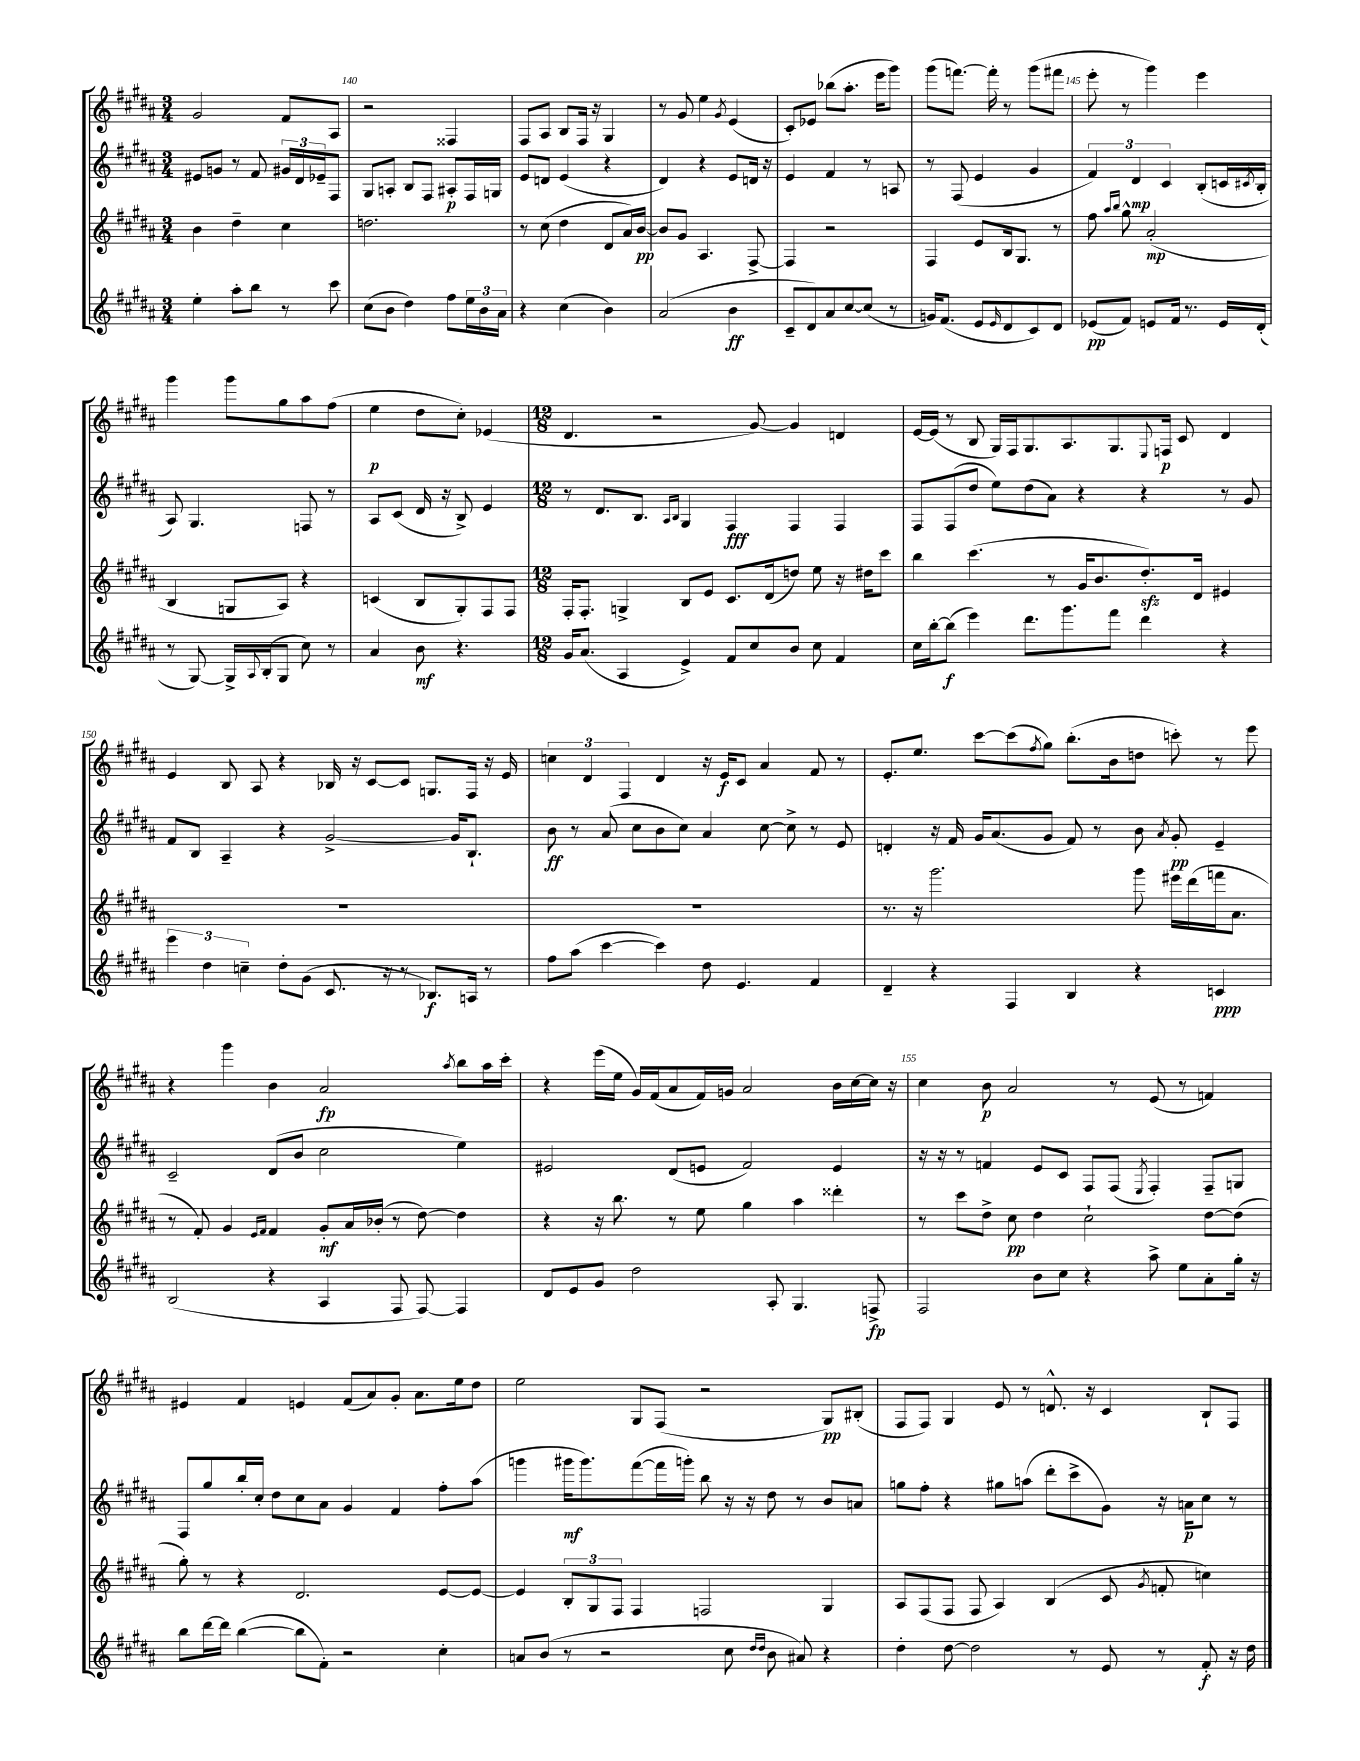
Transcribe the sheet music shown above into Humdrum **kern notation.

**kern	**kern	**kern	**kern
*staff4	*staff3	*staff2	*staff1
*clefG2	*clefG2	*clefG2	*clefG2
*k[f#c#g#d#a#]	*k[f#c#g#d#a#]	*k[f#c#g#d#a#]	*k[f#c#g#d#a#]
*M3/4	*M3/4	*M3/4	*M3/4
4ee'	4b	8e#	2g#
.	.	8g	.
8aa#'	4dd#~	8r	.
8bb	.	8f#	.
8r	4cc#	24g#	8f#
.	.	24d#	.
.	.	24e-~	.
8ccc#	.	8F#	8A#
=	=	=	=
(8cc#	2.dd	8G#	2r
8b	.	8A'	.
4dd#)	.	8B	.
.	.	8F#	.
8ff#	.	8A#'	4F##
24ee	.	16F#	.
24b	.	.	.
.	.	16G	.
24a#	.	.	.
=	=	=	=
4r	8r	8e	8F#
.	(8cc#	8d	8A#
(4cc#	4dd#	(4e	8B
.	.	.	16F#
.	.	.	16r
4b)	8d#	4r	4G#
.	16a#)	.	.
.	[16b	.	.
=	=	=	=
(2a#	8b]	4d#)	8r
.	8g#	.	8g#
.	4.A#	4r	4ee
.	.	.	8qg#
4b	.	8e	(4e
.	[8F#^	16d	.
.	.	16r	.
=	=	=	=
8c#~	4F#]	4e	8c#')
8d#)	.	.	8e-
8a#	2r	4f#	(8bb-
[8cc#	.	.	8.aa#'
(8cc#]	.	8r	.
.	.	.	16eee
8r	.	8A	8ggg#)
=	=	=	=
16g)	4F#	8r	(8ggg#
(8.f#	.	.	.
.	.	(8F#	[8.fff)
8e	8e	4e	.
.	.	.	16fff']
16qqe	.	.	.
8d#	16B	.	8r
.	8.G#	.	.
8c#)	.	4g#	(8ggg#
8d#	8r	.	8fff#
=	=	=	=
(8e-	8ff#	6f#)	8eee'
.	16qqaa#	.	.
.	16qqbb	.	.
8f#)	8gg#^^	.	8r
.	.	6d#	.
8e	(2a#'	.	4ggg#)
.	.	6c#	.
16f#	.	.	.
8.r	.	.	.
.	.	(8B'	4eee
16e	.	16c	.
.	.	8qc#	.
(16d#'	.	16B'	.
=	=	=	=
8r	4B	8A#)	4ggg#
[8G#)	.	4.G#	.
16G#^]	8G	.	8ggg#
8qqA#	.	.	.
(16B'	.	.	.
8G#	8A#)	.	8gg#
8cc#)	4r	8F	8aa#
8r	.	8r	(8ff#
=	=	=	=
4a#	(4c	8A#	4ee
.	.	(8c#	.
8b	8B	16d#	8dd#
.	.	16r	.
4.r	8G#')	8B^)	8cc#')
.	8F#	4e	(4e-
.	8F#	.	.
=	=	=	=
*M12/8	*M12/8	*M12/8	*M12/8
16g#	16F#'	8r	4.d#
(8.a#	8.F#'	.	.
.	.	8.d#	.
4A#	4G^	.	.
.	.	8.B	.
.	.	.	2r
.	.	16qqA#	.
.	.	16qqB	.
4e^)	8B	4G#	.
.	8e	.	.
8f#	8.c#	4F#	.
8cc#	.	.	[8g#)
.	(16d#	.	.
8b	8dd)	4F#	4g#]
8cc#	8ee	.	.
4f#	16r	4F#	4d
.	16dd#	.	.
.	8ccc#	.	.
=	=	=	=
16cc#	4bb	8F#	[16e
[16bb'	.	.	(16e]
(8bb]	.	(8F#	8r
4eee)	(4.ccc#	8dd#	8B
.	.	8ee)	16G#)
.	.	.	16F#
8.ddd#	.	(8dd#	8.G#
.	8r	8a#)	.
8.ggg#	.	.	8.A#
.	16g#	4r	.
.	8.b	.	.
8fff#	.	.	8.G#
4ddd#	8.dd#')	4r	.
.	.	.	8qqE
.	.	.	16F
.	.	.	8c#
.	16d#	.	.
4r	4e#	8r	4d#
.	.	8g#	.
=	=	=	=
6eee	1.r	8f#	4e
.	.	8B	.
6dd#	.	.	.
.	.	4A#~	8B
6cc~	.	.	.
.	.	.	8A#
8dd#'	.	4r	4r
(8g#	.	.	.
8.c#	.	[2g#^	16B-
.	.	.	16r
.	.	.	[8c#
16r	.	.	.
8r	.	.	8c#]
8.B-)	.	.	8.G
.	.	16g#]	.
16A	.	8.B`	16F#
8r	.	.	16r
.	.	.	16e
=	=	=	=
8ff#	1.r	8b	6cc
(8aa#	.	8r	.
.	.	.	6d#
[4ccc#	.	(8a#	.
.	.	.	6F#
.	.	8cc#	.
4ccc#])	.	8b	4d#
.	.	8cc#)	.
8dd#	.	4a#	16r
.	.	.	16e
4.e	.	.	8c#
.	.	[8cc#	4a#
.	.	8cc#^]	.
4f#	.	8r	8f#
.	.	8e	8r
=	=	=	=
4d#~	8.r	4d'	8.e'
.	16r	.	8.ee
4r	2.ggg#	16r	.
.	.	16f#	.
.	.	16g#	[8ccc#
.	.	(8.a#	.
4F#	.	.	(8ccc#]
.	.	.	8qff#
.	.	8g#	8gg#)
4B	.	8f#)	(8.bb'
.	.	8r	.
.	.	.	16b
4r	8ggg#	8b	8dd
.	.	8qa#	.
.	16eee#	8g#'	8ccc')
.	(16ddd#	.	.
4c	16fff	4e~	8r
.	8.a#	.	.
.	.	.	8eee
=	=	=	=
(2B	8r	2c#~	4r
.	8f#')	.	.
.	4g#	.	4ggg#
.	16qqe	.	.
.	16qqf#	.	.
4r	4f#	(8d#	4b
.	.	8b	.
4A#	8g#'	2cc#	2a#
.	16a#	.	.
.	(16b-'	.	.
8F#	8r	.	.
[8F#)	[8dd#)	.	.
.	.	.	8qaa#
4F#]	4dd#]	4ee)	8bb
.	.	.	16aa#
.	.	.	16ccc#'
=	=	=	=
8d#	4r	2e#	4r
8e	.	.	.
8g#	16r	.	(16eee
.	8.bb	.	16ee
2dd#	.	.	16g#)
.	.	.	(16f#
.	8r	(8d#	8a#
.	8ee	8e	16f#)
.	.	.	16g
.	4gg#	2f#)	2a#
8A#'	.	.	.
4.G#	4aa#	.	.
.	4ddd##'	4e	16b
.	.	.	[16cc#
8F^	.	.	16cc#]
.	.	.	16r
=	=	=	=
2F#	8r	16r	4cc#
.	.	16r	.
.	8ccc#	8r	.
.	8dd#^	4f	8b
.	8cc#	.	2a#
8b	4dd#	8e	.
8cc#	.	8c#	.
4r	2cc#`	8F#	.
.	.	(8F#	8r
.	.	8qE	.
8aa#^	.	4F#')	(8e
8ee	.	.	8r
8a#'	[8dd#	8F#~	4f)
16gg#'	(8dd#]	8G	.
16r	.	.	.
=	=	=	=
8bb	8gg#')	8F#	4e#
[16ddd#	8r	8gg#	.
16ddd#]	.	.	.
([4bb	4r	16bb'	4f#
.	.	16cc#'	.
.	.	8dd#	.
8bb]	2.d#	8cc#	4e
8f#')	.	8a#	.
2r	.	4g#	(8f#
.	.	.	8a#)
.	.	4f#	8g#'
.	.	.	8.a#
4cc#'	[8e	8ff#'	.
.	.	.	16ee
.	8e_	(8aa#	8dd#
=	=	=	=
8a	4e]	4ggg	2ee
(8b	.	.	.
8r	12B'	16ggg#	.
.	.	8.ggg#)	.
.	12G#	.	.
2r	.	.	.
.	12F#	.	.
.	4F#	([8fff#	8G#
.	.	16fff#]	(8F#
.	.	16ggg')	.
.	2F	8bb	2r
8cc#	.	16r	.
.	.	16r	.
16qqdd#	.	.	.
16qqdd#	.	.	.
8b	.	8dd#	.
8a#)	.	8r	.
4r	4G#	8b	8G#)
.	.	8a	(8B#'
=	=	=	=
4dd#'	8A#	8gg	8F#
.	(8F#	8ff#'	8F#)
[8dd#	8F#	4r	4G#
2dd#]	8F#	.	.
.	4A#)	8gg#	8e
.	.	(8aa	8r
.	(4B	8ddd#'	8.d^^
8r	.	8ccc#^	.
.	.	.	16r
8e	8c#	8g#)	4c#
.	8qg#	.	.
8r	8f'	16r	.
.	.	16a	.
8f#'	4cc)	8cc#	8B`
16r	.	8r	8F#
16dd#	.	.	.
==	==	==	==
*-	*-	*-	*-
